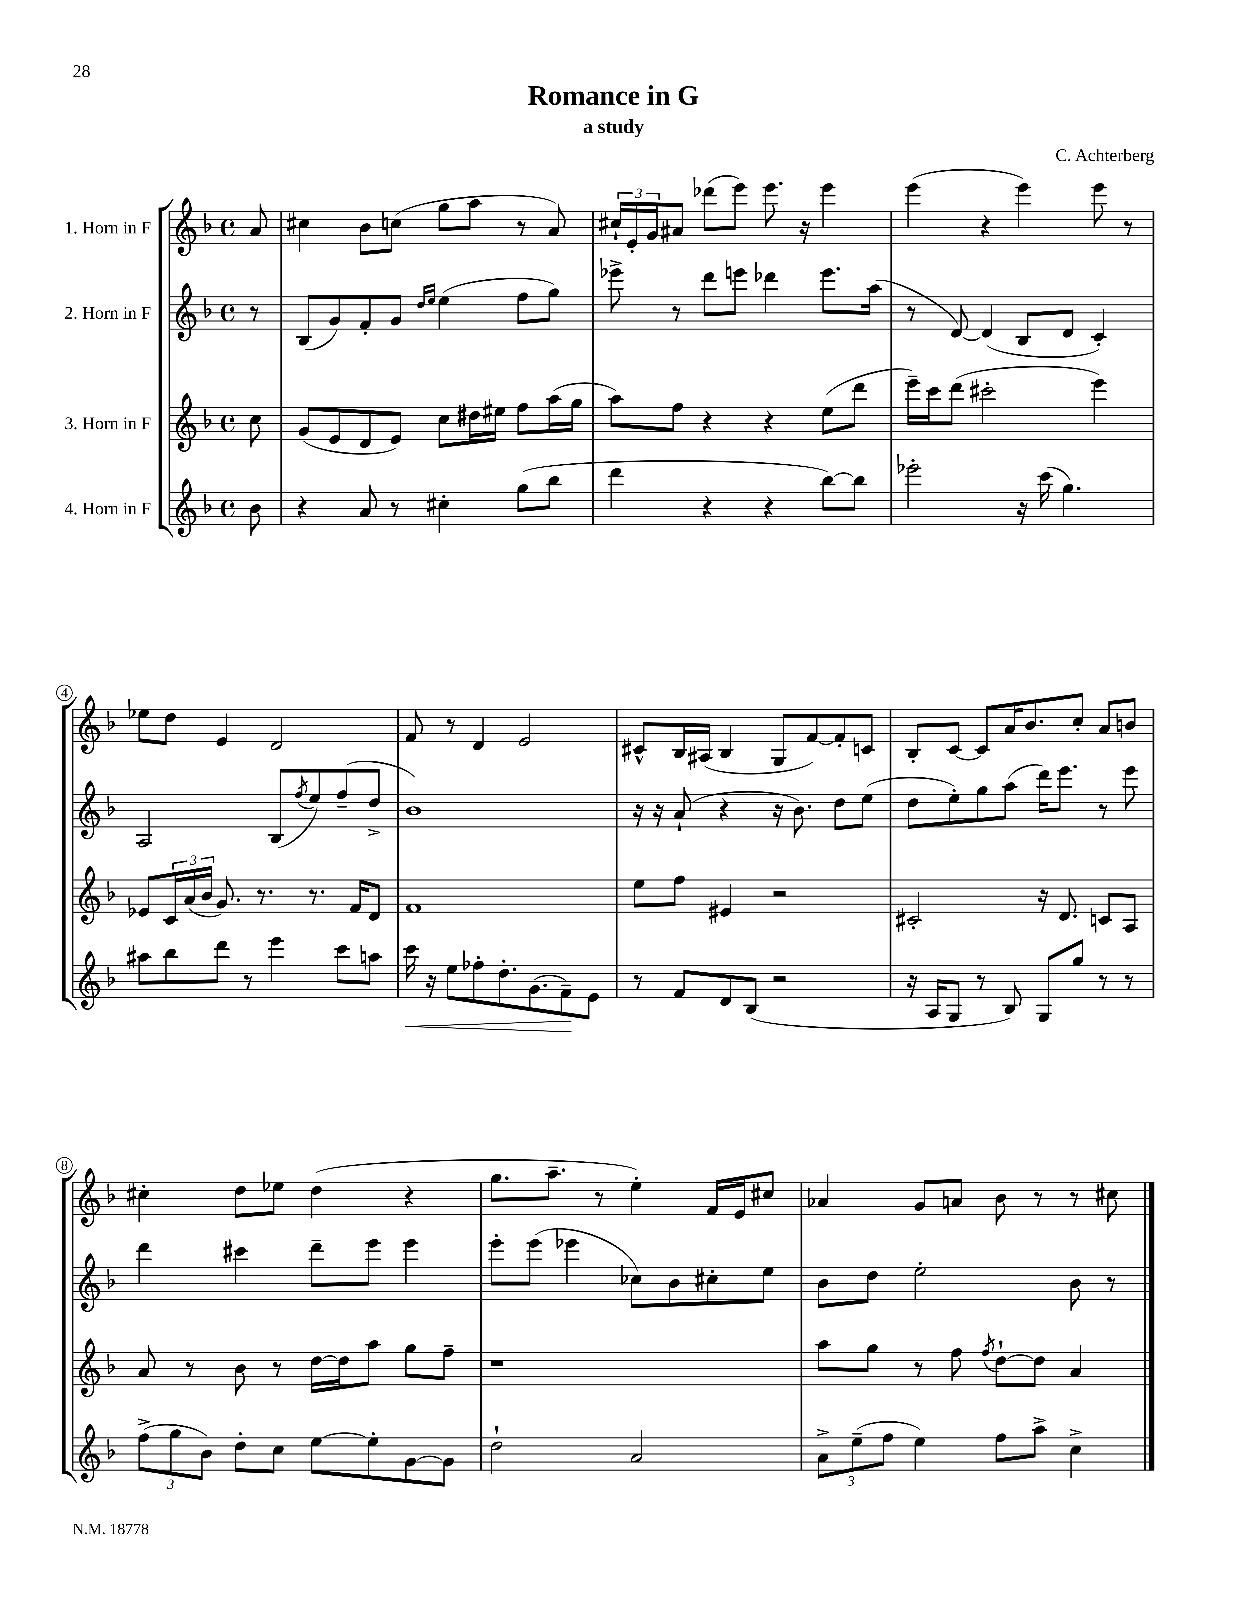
\header { title = "Romance in G" composer = "C. Achterberg" subtitle = "a study" }
<<
\new StaffGroup <<
\new Staff = "s0" \with { instrumentName = "1. Horn in F" } {
    \clef treble \key f \major \defaultTimeSignature \time 4/4 \partial 8
    a'8 |
    cis''4 bes'8 c''8( g''8 a''8 r8 a'8) |
    \tuplet 3/2 { cis''16-! e'16-. g'16 } ais'8 des'''8( e'''8) e'''8. r16 e'''4 |
    e'''4( r4 e'''4) e'''8 r8 |
    ees''8 d''8 e'4 d'2 |
    f'8 r8 d'4 e'2 |
    cis'8-^ bes16 ais16( bes4 g8 f'8~) f'8-. c'8 |
    bes8-. c'8~ c'8 a'16 bes'8. c''8-. a'8 b'8 |
    cis''4-. d''8 ees''8 d''4( r4 |
    g''8. a''8.-- r8 e''4-.) f'16 e'16 cis''8 |
    aes'4 g'8 a'8 bes'8 r8 r8 cis''8 \bar "|." |
}
\new Staff = "s1" \with { instrumentName = "2. Horn in F" } {
    \clef treble \key f \major \defaultTimeSignature \time 4/4 \partial 8
    r8 |
    bes8( g'8) f'8-. g'8 \grace { d''16 e''16 } e''4( f''8 g''8) |
    ees'''8-> r8 d'''8 e'''8 des'''4 e'''8. a''16( |
    r8 d'8~) d'4( bes8 d'8 c'4-.) |
    a2 bes8( \acciaccatura { f''8 } e''8) f''8--( d''8-> |
    bes'1) |
    r16 r16 a'8-!( r4 r16 bes'8.) d''8 e''8( |
    d''8 e''8-.) g''8 a''8( d'''16) e'''8. r8 e'''8 |
    d'''4 cis'''4 d'''8-- e'''8 e'''4 |
    e'''8-. e'''8( ees'''4 ces''8) bes'8 cis''8-. e''8 |
    bes'8 d''8 e''2-. bes'8 r8 \bar "|." |
}
\new Staff = "s2" \with { instrumentName = "3. Horn in F" } {
    \clef treble \key f \major \defaultTimeSignature \time 4/4 \partial 8
    c''8 |
    g'8( e'8 d'8 e'8) c''8 dis''16 eis''16 f''8 a''16( g''16 |
    a''8) f''8 r4 r4 e''8( d'''8 |
    e'''16--) c'''16 d'''8( cis'''2-. e'''4) |
    ees'8 \tuplet 3/2 { c'16 a'16( bes'16 } g'8.) r8. r8. f'16 d'8 |
    f'1 |
    e''8 f''8 eis'4 r2 |
    cis'2-. r16 d'8. c'8 a8 |
    a'8 r8 bes'8 r8 d''16~ d''16 a''8 g''8 f''8-- |
    r1 |
    a''8 g''8 r8 f''8 \acciaccatura { f''8 } d''8~-! d''8 a'4 \bar "|." |
}
\new Staff = "s3" \with { instrumentName = "4. Horn in F" } {
    \clef treble \key f \major \defaultTimeSignature \time 4/4 \partial 8
    bes'8 |
    r4 a'8 r8 cis''4-. g''8( bes''8 |
    d'''4 r4 r4 bes''8~) bes''8 |
    ees'''2-. r16 c'''16( g''4.) |
    ais''8 bes''8 d'''8 r8 e'''4 c'''8 a''8 |
    c'''16\< r16 e''8 fes''8-. d''8.-. g'8.( f'8--\!) e'8 |
    r8 f'8 d'8 bes8( r2 |
    r16 a16 g8 r8 bes8) g8 g''8 r8 r8 |
    \tuplet 3/2 { f''8->( g''8 bes'8) } d''8-. c''8 e''8~ e''8-. g'8~ g'8 |
    d''2-! a'2 |
    \tuplet 3/2 { a'8-> e''8--( f''8 } e''4) f''8 a''8-> c''4-> \bar "|." |
}
>>
>>
\layout { \context { \Score \override BarNumber.stencil = #(make-stencil-circler 0.1 0.3 ly:text-interface::print) } }
